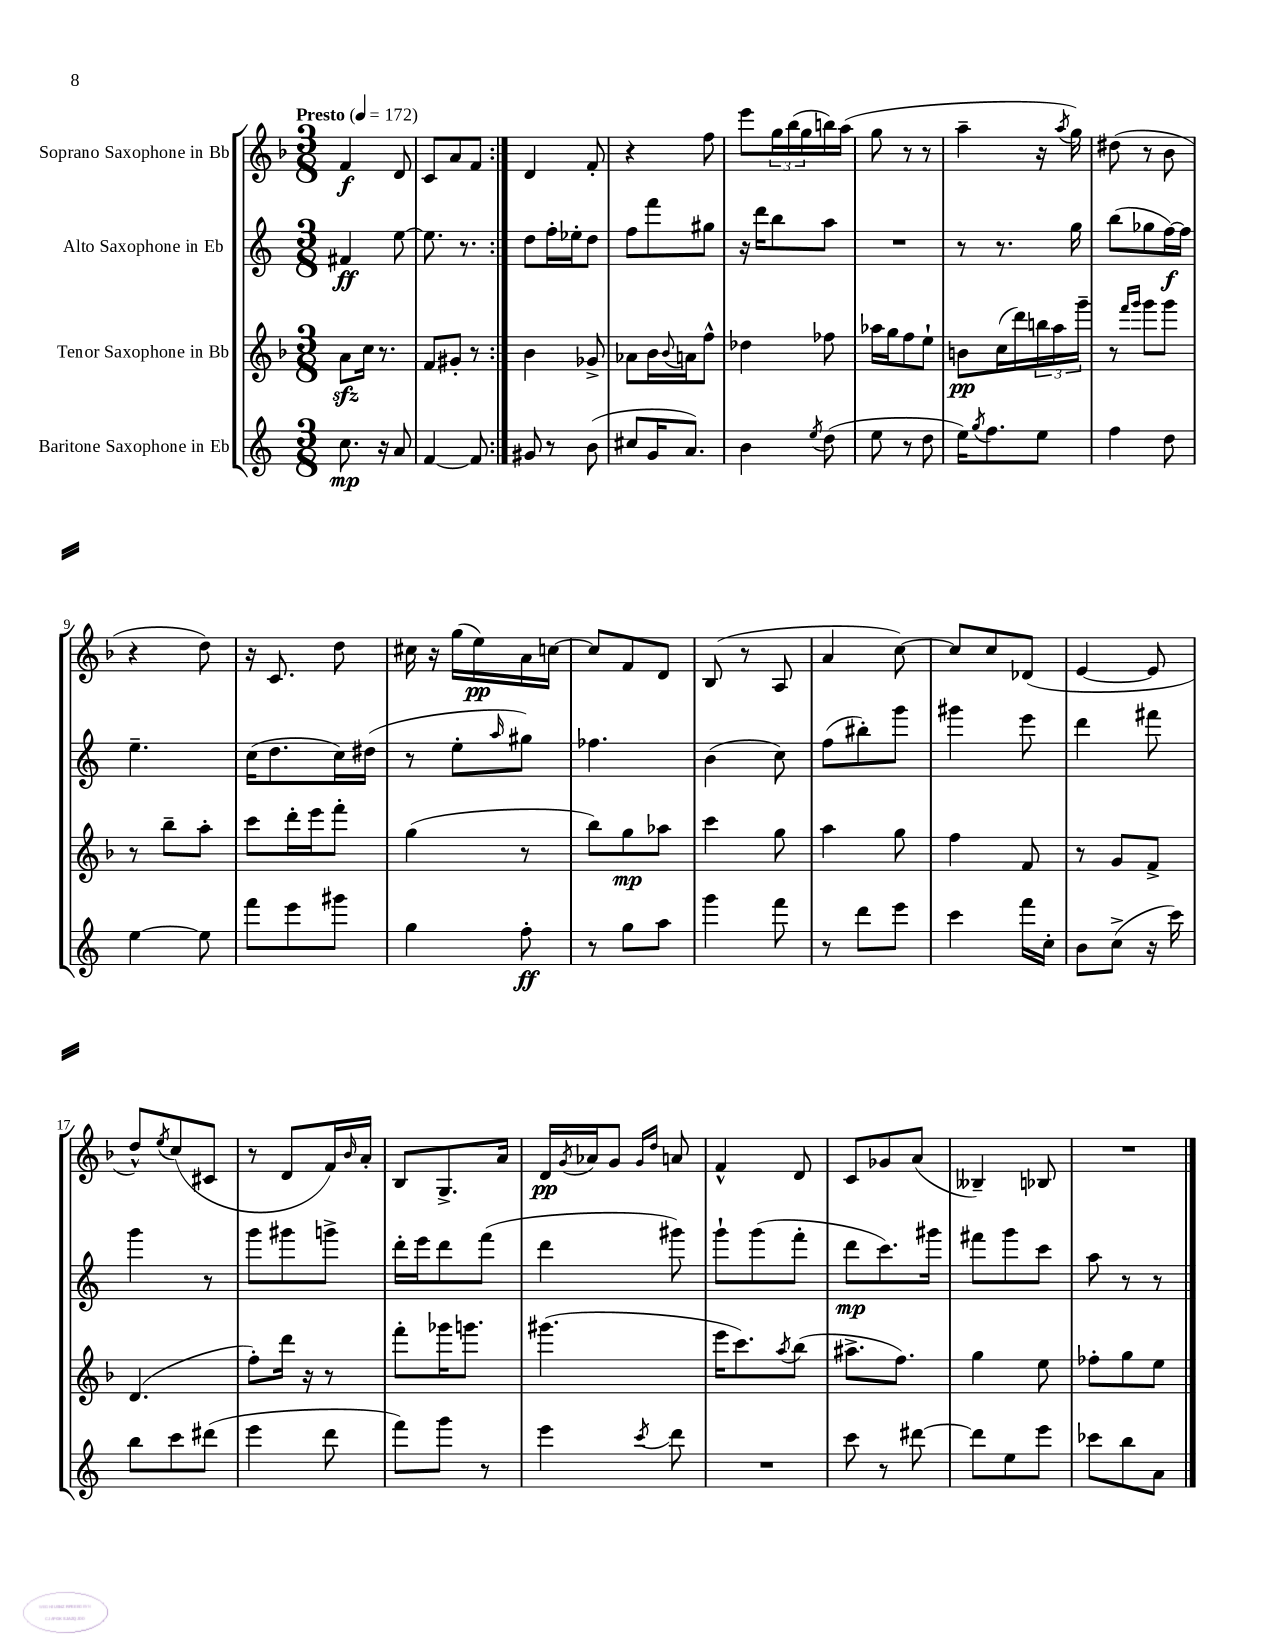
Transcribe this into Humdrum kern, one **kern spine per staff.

**kern	**kern	**kern	**kern
*staff4	*staff3	*staff2	*staff1
*clefG2	*clefG2	*clefG2	*clefG2
*k[]	*k[b-]	*k[]	*k[b-]
*M3/8	*M3/8	*M3/8	*M3/8
*MM172	*MM172	*MM172	*MM172
8.cc	8a	4f#	4f
.	16cc	.	.
16r	8.r	.	.
8a	.	[8ee	8d
=	=	=	=
[4f	8f	8.ee]	8c
.	8g#'	.	8a
.	.	8.r	.
8f]	8r	.	8f
=:|!	=:|!	=:|!	=:|!
8g#	4b-	8dd	4d
8r	.	16ff'	.
.	.	16ee-'	.
(8b	8g-^	8dd	8f'
=	=	=	=
8cc#	8a-	8ff	4r
16g	16b-	8fff	.
.	8qqb-	.	.
8.a)	16a	.	.
.	8ff^^	8gg#	8ff
=	=	=	=
4b	4dd-	16r	8eee
.	.	16ddd	.
.	.	8bb	24gg
.	.	.	(24bb-
.	.	.	24gg
8qee	.	.	.
(8dd	8ff-	8aa	16bb)
.	.	.	(16aa
=	=	=	=
8ee	16aa-	4.r	8gg
.	16gg	.	.
8r	8ff	.	8r
8dd	8ee`	.	8r
=	=	=	=
16ee)	8b	8r	4aa~
8qgg	.	.	.
8.ff	.	.	.
.	(16cc	8.r	.
.	16ddd)	.	.
8ee	24bb	.	16r
.	24aa	.	.
.	.	.	8qaa
.	.	16gg	16gg)
.	24ggg~	.	.
=	=	=	=
4ff	8r	(8bb	(8dd#
.	16qqfff	.	.
.	16qqggg	.	.
.	8ggg	8gg-	8r
8dd	8ggg	[16ff)	8b-
.	.	16ff]	.
=	=	=	=
[4ee	8r	4.ee~	4r
.	8bb-~	.	.
8ee]	8aa'	.	8dd)
=	=	=	=
8fff	8ccc	(16cc	16r
.	.	8.dd	8.c
8eee	16ddd'	.	.
.	16eee	.	.
8ggg#	8fff'	16cc)	8dd
.	.	(16dd#	.
=	=	=	=
4gg	(4gg	8r	16cc#
.	.	.	16r
.	.	8ee'	(16gg
.	.	.	16ee)
.	.	16qqaa	.
8ff'	8r	8gg#)	16a
.	.	.	[16cc
=	=	=	=
8r	8bb-)	4.ff-	8cc]
8gg	8gg	.	8f
8aa	8aa-	.	8d
=	=	=	=
4ggg	4ccc	(4b	(8B-
.	.	.	8r
8fff	8gg	8cc)	8A
=	=	=	=
8r	4aa	(8ff	4a
8ddd	.	8bb#')	.
8eee	8gg	8ggg	[8cc)
=	=	=	=
4ccc	4ff	4ggg#	8cc]
.	.	.	8cc
16fff	8f	8eee	(8d-
16cc'	.	.	.
=	=	=	=
8b	8r	4ddd	[4e
(8cc^	8g	.	.
16r	8f^	8fff#	8e]
16ccc)	.	.	.
=	=	=	=
8bb	(4.d	4ggg	8dd^^)
.	.	.	8qee
8ccc	.	.	(8cc
(8ddd#	.	8r	8c#
=	=	=	=
4eee	8ff')	8ggg	8r
.	16ddd	8ggg#	8d
.	16r	.	.
8ddd	8r	8ggg^	16f)
.	.	.	16qqb-
.	.	.	16a'
=	=	=	=
8fff)	8fff'	16ddd'	8B-
.	.	16eee	.
8ggg	16ggg-	8ddd	8.G^
.	8.ggg	.	.
8r	.	(8fff	.
.	.	.	16a
=	=	=	=
4eee	(4.ggg#	4ddd	16d
.	.	.	8qg
.	.	.	16a-
.	.	.	8g
.	.	.	16qqg
8qccc	.	.	16qqdd
8ddd	.	8ggg#)	8a
=	=	=	=
4.r	16eee	8ggg`	4f^^
.	8.ccc)	.	.
.	.	(8ggg	.
.	8qaa	.	.
.	(8bb-	8fff'	8d
=	=	=	=
8ccc	8.aa#^	8ddd	8c
8r	.	8.ccc)	8g-
.	8.ff)	.	.
[8ddd#	.	.	(8a
.	.	16ggg#	.
=	=	=	=
8ddd#]	4gg	8fff#	4B--~)
8ee	.	8ggg	.
8eee	8ee	8ccc	8B-
=	=	=	=
8ccc-	8ff-'	8aa	4.r
8bb	8gg	8r	.
8a	8ee	8r	.
==	==	==	==
*-	*-	*-	*-
